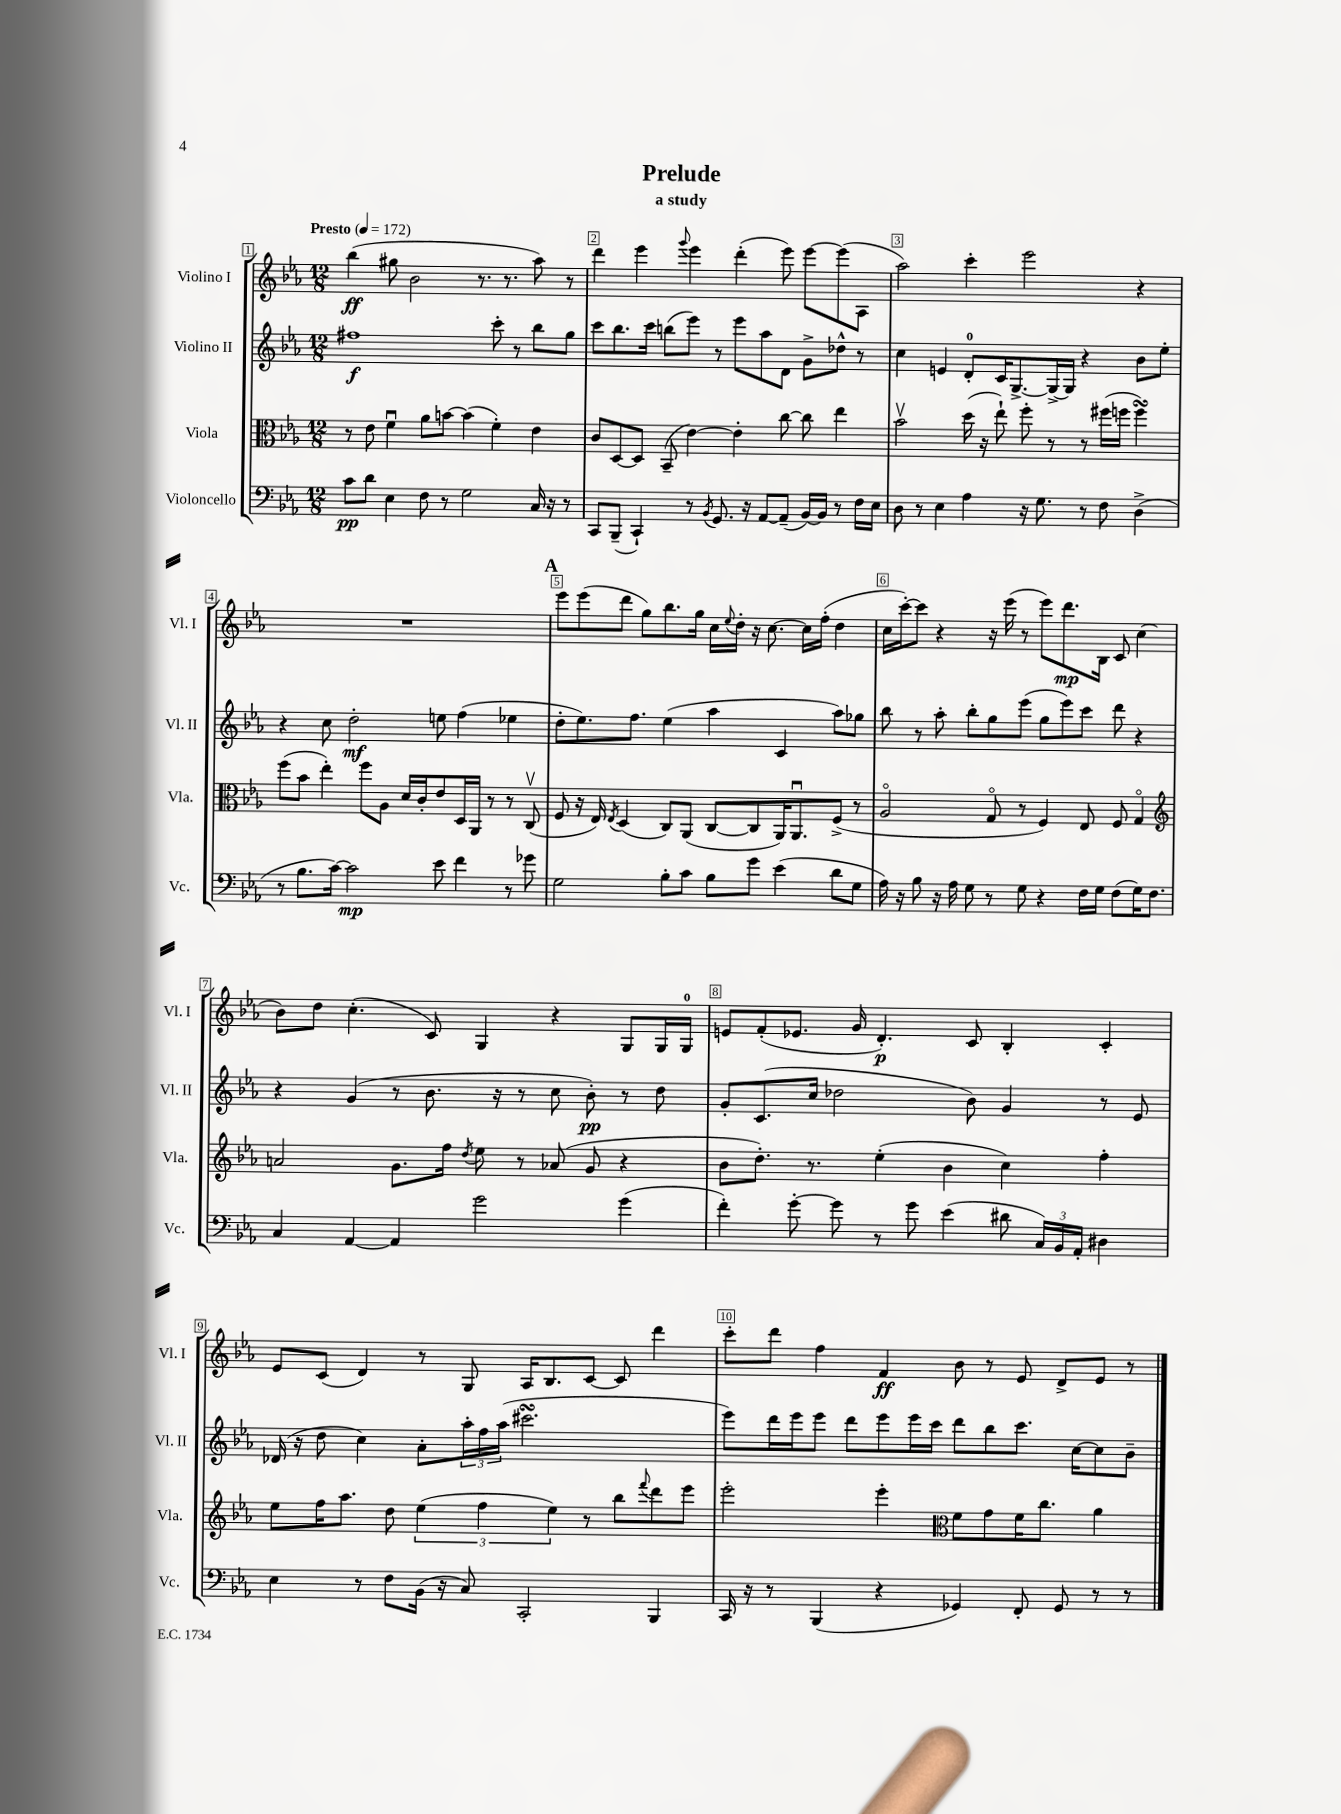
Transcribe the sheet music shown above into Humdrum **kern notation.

**kern	**dynam	**kern	**kern	**dynam	**kern	**dynam
*part4	*part4	*part3	*part2	*part2	*part1	*part1
*staff4	*staff4	*staff3	*staff2	*staff2	*staff1	*staff1
*I"Violoncello	*	*I"Viola	*I"Violino II	*	*I"Violino I	*
*I'Vc.	*	*I'Vla.	*I'Vl. II	*	*I'Vl. I	*
*clefF4	*	*clefC3	*clefG2	*	*clefG2	*
*k[b-e-a-]	*	*k[b-e-a-]	*k[b-e-a-]	*	*k[b-e-a-]	*
*M12/8	*	*M12/8	*M12/8	*	*M12/8	*
*MM172	*	*MM172	*MM172	*	*MM172	*
=1	=1	=1	=1	=1	=1	=1
!	!	!	!	!	!LO:TX:a:B:t=Presto	!
8c\L	pp	8r	1ff#X	f	(4bb-\	ff
8d\J	.	8e-\	.	.	.	.
4E-\	.	4fu\	.	.	8gg#X\	.
.	.	.	.	.	2b-\	.
8F\	.	8a-\L	.	.	.	.
8r	.	[8bn\J	.	.	.	.
2G\	.	(4b\]	.	.	.	.
.	.	.	.	.	8.r	.
.	.	4f'\)	8ccc'\	.	.	.
.	.	.	.	.	8.r	.
.	.	.	8r	.	.	.
16C/	.	4e-\	8bb-\L	.	8aa-\)	.
16r	.	.	.	.	.	.
8r	.	.	8gg\J	.	8r	.
=2	=2	=2	=2	=2	=2	=2
8CC/L	.	8c/L	8ccc\L	.	4ddd\	.
(8BBB-~/J	.	[8D/	8.bb-\	.	.	.
4CC`/)	.	8D/J]	.	.	4eee-\	.
.	.	.	16ccc\Jk	.	.	.
.	.	(8BB-~/	(8bbn\L	.	.	.
.	.	.	.	.	8qqggg/	.
8r	.	[4e-\)	8eee-\J)	.	4eee-\	.
8qBB-/	.	.	.	.	.	.
8.GG/	.	.	8r	.	.	.
.	.	4e-'\]	8eee-\L	.	(4ddd'\	.
16r	.	.	.	.	.	.
[8AA-/L	.	.	8aa-\	.	.	.
(8AA-~/J]	.	[8cc\	8d\J	.	8eee-\)	.
[16BB-/LL)	.	8cc\]	8g^\L	.	[8eee-\L	.
16BB-/JJ]	.	.	.	.	.	.
8r	.	4ee-\	8dd-X^^\J	.	(8eee-\]	.
16F\LL	.	.	8r	.	8A-\J	.
16E-\JJ	.	.	.	.	.	.
=3	=3	=3	=3	=3	=3	=3
8D\	.	2b-v\	4cc\	.	2aa-\)	.
8r	.	.	.	.	.	.
4E-\	.	.	4en/	.	.	.
4A-\	.	(16dd\	8d'/L	.	4ccc'\	.
.	.	16r	.	.	.	.
.	.	8ee-`\)	16c/K	.	.	.
.	.	.	[8.G^/	.	.	.
16r	.	8ff'\	.	.	2eee-\	.
8.G\	.	.	.	.	.	.
.	.	8r	16G^/L_	.	.	.
.	.	.	16G/JJ]	.	.	.
8r	.	8r	4r	.	.	.
8F\	.	(16ff#X\LL	.	.	.	.
.	.	16ffn\JJ	.	.	.	.
(4D^\	.	4ffsSSS\)	8b-\L	.	4r	.
.	.	.	8ee-'\J	.	.	.
!!LO:LB:g=z
=4	=4	=4	=4	=4	=4	=4
8r	.	(8ff\L	4r	.	1.r	.
8.B-\L	.	8b-\J	.	.	.	.
.	.	4ee-'\)	8cc\	.	.	.
[16c\Jk)	.	.	.	.	.	.
2c\]	mp	.	2dd'\	mf	.	.
.	.	8ff\L	.	.	.	.
.	.	8A-\J	.	.	.	.
.	.	16d/LL	.	.	.	.
.	.	16c'/J	.	.	.	.
8e-\	.	8e-/	8een\	.	.	.
4f\	.	16D/L	(4ff\	.	.	.
.	.	16AA-/JJ	.	.	.	.
.	.	8r	.	.	.	.
8r	.	8r	4ee-X\	.	.	.
8g-X\	.	(8Cv/	.	.	.	.
!!LO:REH:place=s1:t=A
=5	=5	=5	=5	=5	=5	=5
2G\	.	8F/	8dd'\L	.	8eee-\L	.
.	.	16r	8.ee-\)	.	(8eee-\	.
.	.	16E-/)	.	.	.	.
.	.	8qE-/	.	.	.	.
.	.	(4D/	.	.	8ddd\J	.
.	.	.	8.ff\J	.	.	.
.	.	.	.	.	8gg\L)	.
8B-'\L	.	8C/L)	(4ee-\	.	8.bb-\	.
8c\J	.	(8AA-/J	.	.	.	.
.	.	.	.	.	16gg\Jk	.
8B-\L	.	[8C/L	4aa-\	.	16cc\LL	.
.	.	.	.	.	8qqee-/	.
.	.	.	.	.	16dd'\JJ	.
8g\J	.	8C/]	.	.	16r	.
.	.	.	.	.	[8.cc\	.
(4e-\	.	16AA-/K)	4c/	.	.	.
.	.	8.AA-u/	.	.	.	.
.	.	.	.	.	16cc\LL]	.
.	.	.	.	.	(16ff'\JJ	.
8d\L	.	(8F^/J	8aa-\L)	.	4dd\	.
8G\J	.	8r	8gg-X\J	.	.	.
=6	=6	=6	=6	=6	=6	=6
16A-\)	.	2A-/	8bb-\	.	16cc\LL	.
16r	.	.	.	.	[16ccc'\J)	.
8B-\	.	.	8r	.	8ccc\J]	.
16r	.	.	8aa-'\	.	4r	.
16A-\	.	.	.	.	.	.
8G\	.	.	8bb-'\L	.	.	.
8r	.	8G/	8gg\	.	16r	.
.	.	.	.	.	(16eee-\	.
8G\	.	8r	(8eee-\J	.	8r	.
4r	.	4F/)	8gg\L	.	8eee-\L)	.
.	.	.	8eee-\)	.	8.ddd\	mp
16F\LL	.	8E-/	8ccc\J	.	.	.
16G\JJ	.	.	.	.	16B-\Jk	.
(8F\L	.	8F/	8ddd\	.	8c/	.
16G\K)	.	4G/	4r	.	(4cc\	.
8.F\J	.	.	.	.	.	.
!!LO:LB:g=z
=7	=7	=7	=7	=7	=7	=7
*	*	*clefG2	*	*	*	*
4C/	.	2an/	4r	.	8b-\L)	.
.	.	.	.	.	8dd\J	.
[4AA-/	.	.	(4g/	.	(4.cc'\	.
4AA-/]	.	8.g\L	8r	.	.	.
.	.	.	8.b-\	.	8c/)	.
.	.	16ff\Jk	.	.	.	.
.	.	8qdd/	.	.	.	.
2g\	.	8ee-\	.	.	4G/	.
.	.	.	16r	.	.	.
.	.	8r	8r	.	.	.
.	.	(8a-X/	8cc\	.	4r	.
.	.	8g/	8b-'\)	pp	.	.
(4g\	.	4r	8r	.	8G/L	.
.	.	.	8dd\	.	16G/L	.
.	.	.	.	.	16G/JJ	.
=8	=8	=8	=8	=8	=8	=8
4f'\)	.	8b-\L	8g'/L	.	8en/L	.
.	.	8.dd'\J)	(8.c/	.	(8f'/	.
[8g'\	.	.	.	.	8.e-X/J	.
.	.	8.r	16cc/Jk	.	.	.
8g\]	.	.	2dd-X\	.	.	.
.	.	.	.	.	16g/	.
8r	.	(4ee-'\	.	.	4.d'/)	p
8g\	.	.	.	.	.	.
(4e-\	.	4b-\	.	.	.	.
.	.	.	8b-\)	.	8c/	.
8d#X\	.	4cc\)	4g/	.	4B-'/	.
24C/LL)	.	.	.	.	.	.
24BB-/	.	.	.	.	.	.
24AA-'/JJ	.	.	.	.	.	.
4D#X\	.	4ff'\	8r	.	4c'/	.
.	.	.	8e-/	.	.	.
!!LO:LB:g=z
=9	=9	=9	=9	=9	=9	=9
4E-\	.	8ee-\L	(16d-X/	.	8e-/L	.
.	.	.	16r	.	.	.
.	.	16ff\K	8dd\	.	(8c/J	.
.	.	8.aa-\J	.	.	.	.
8r	.	.	4cc\)	.	4d/)	.
8F\L	.	8dd\	.	.	.	.
(16BB-\Jk	.	(6ee-\	8a-'\L	.	8r	.
16r	.	.	.	.	.	.
8C/)	.	.	24aa-'\L	.	8G/	.
.	.	6ff\	24ff\	.	.	.
.	.	.	(24aa-\JJ	.	.	.
2CC'/	.	.	2.ccc#XsSsS\	.	16A-/KL	.
.	.	.	.	.	8.B-/	.
.	.	6ee-\)	.	.	.	.
.	.	8r	.	.	[8c/J	.
.	.	8bb-\L	.	.	8c/]	.
.	.	8qqfff/	.	.	.	.
4BBB-/	.	8ddd\	.	.	4ddd\	.
.	.	8eee-\J	.	.	.	.
=10	=10	=10	=10	=10	=10	=10
16CC/	.	2eee-'\	8eee-\L)	.	8ccc'\L	.
16r	.	.	.	.	.	.
8r	.	.	16ddd\L	.	8ddd\J	.
.	.	.	16eee-\J	.	.	.
(4BBB-/	.	.	8eee-\J	.	4ff\	.
.	.	.	8ddd\L	.	.	.
4r	.	4eee-'\	8eee-\	.	4f/	ff
.	.	.	16eee-\L	.	.	.
.	.	.	16ccc\JJ	.	.	.
*	*	*clefC3	*	*	*	*
4GG-X/)	.	8f\L	8ddd\L	.	8b-\	.
.	.	8g\	8bb-\	.	8r	.
8FF'/	.	16f\K	8.ccc\J	.	8e-/	.
.	.	8.cc\J	.	.	.	.
8GG-/	.	.	.	.	8d^/L	.
.	.	.	[16cc\KL	.	.	.
8r	.	4a-\	8cc\]	.	8e-/J	.
8r	.	.	8b-~\J	.	8r	.
==	==	==	==	==	==	==
*-	*-	*-	*-	*-	*-	*-
